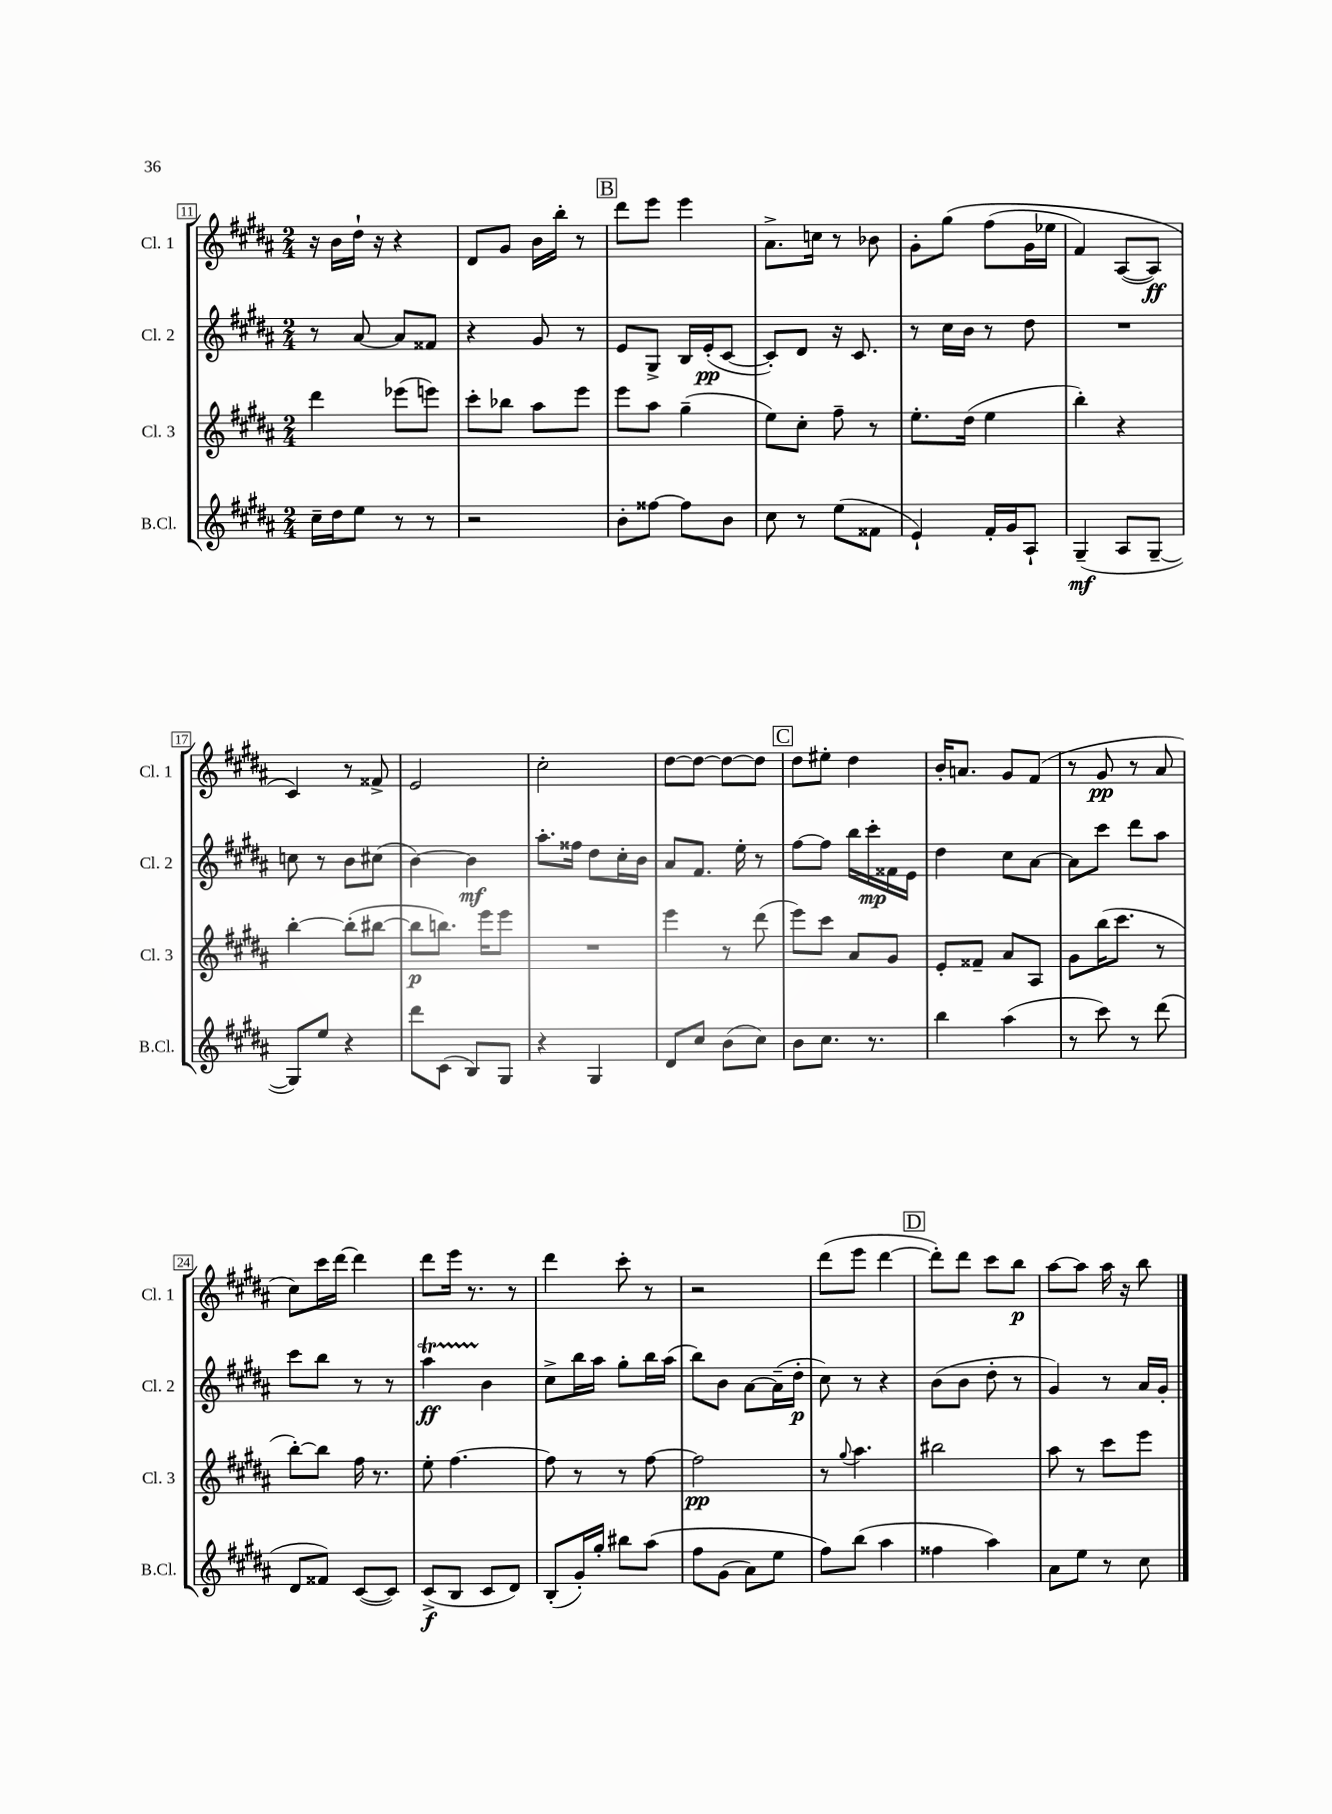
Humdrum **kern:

**kern	**dynam	**kern	**dynam	**kern	**dynam	**kern	**dynam
*part4	*part4	*part3	*part3	*part2	*part2	*part1	*part1
*staff4	*staff4	*staff3	*staff3	*staff2	*staff2	*staff1	*staff1
*I"B.Cl.	*	*I"Cl. 3	*	*I"Cl. 2	*	*I"Cl. 1	*
*I'B.Cl.	*	*I'Cl. 3	*	*I'Cl. 2	*	*I'Cl. 1	*
*clefG2	*	*clefG2	*	*clefG2	*	*clefG2	*
*k[f#c#g#d#a#]	*	*k[f#c#g#d#a#]	*	*k[f#c#g#d#a#]	*	*k[f#c#g#d#a#]	*
*M2/4	*	*M2/4	*	*M2/4	*	*M2/4	*
=11	=11	=11	=11	=11	=11	=11	=11
16cc#~\LL	.	4ddd#\	.	8r	.	16r	.
16dd#\J	.	.	.	.	.	16b\LL	.
8ee\J	.	.	.	[8a#/	.	16dd#`\JJ	.
.	.	.	.	.	.	16r	.
8r	.	(8eee-X\L	.	8a#/L]	.	4r	.
8r	.	8eeen\J)	.	8f##X/J	.	.	.
=12	=12	=12	=12	=12	=12	=12	=12
2r	.	8ccc#'\L	.	4r	.	8d#/L	.
.	.	8bb-X\J	.	.	.	8g#/J	.
.	.	8aa#\L	.	8g#/	.	16b\LL	.
.	.	.	.	.	.	16bb'\JJ	.
.	.	8eee\J	.	8r	.	8r	.
!!LO:REH:place=s1:t=B
=13	=13	=13	=13	=13	=13	=13	=13
8b'\L	.	8eee\L	.	8e/L	.	8ddd#\L	.
[8ff##X\J	.	8aa#\J	.	8G#^/J	.	8eee\J	.
8ff##\L]	.	(4gg#~\	.	16B/LL	.	4eee\	.
.	.	.	.	(16e'/J	pp	.	.
8b\J	.	.	.	[8c#/J	.	.	.
=14	=14	=14	=14	=14	=14	=14	=14
8cc#\	.	8ee\L)	.	8c#'/L])	.	8.a#^\L	.
8r	.	8cc#'\J	.	8d#/J	.	.	.
.	.	.	.	.	.	16ccn\Jk	.
(8ee\L	.	8ff#~\	.	16r	.	8r	.
.	.	.	.	8.c#/	.	.	.
8f##X\J	.	8r	.	.	.	8b-X\	.
=15	=15	=15	=15	=15	=15	=15	=15
4e`/)	.	8.ee'\L	.	8r	.	8g#'\L	.
.	.	.	.	16cc#\LL	.	(8gg#\J	.
.	.	(16dd#\Jk	.	16b\JJ	.	.	.
16f#'/LL	.	4ee\	.	8r	.	(8ff#\L	.
16g#/J	.	.	.	.	.	.	.
8A#`/J	.	.	.	8dd#\	.	16g#\L	.
.	.	.	.	.	.	16ee-X\JJ	.
=16	=16	=16	=16	=16	=16	=16	=16
(4G#~/	mf	4bb'\)	.	2r	.	4f#/)	.
8A#/L	.	4r	.	.	.	([8A#/L	.
[8G#~/J	.	.	.	.	.	8A#/J])	ff
!!LO:LB:g=z
=17	=17	=17	=17	=17	=17	=17	=17
8G#/L])	.	[4bb'\	.	8ccn\	.	4c#/)	.
8ee/J	.	.	.	8r	.	.	.
4r	.	(8bb'\L]	.	8b\L	.	8r	.
.	.	[8bb#X\J	.	(8cc#X\J	.	8f##X^/	.
=18	=18	=18	=18	=18	=18	=18	=18
8ddd#\L	.	8bb#\L]	p	[4b\)	.	2e/	.
(8c#\J	.	8.bbn\J)	.	.	.	.	.
8B/L)	.	.	.	4b\]	mf	.	.
.	.	16eee\KL	.	.	.	.	.
8G#/J	.	8eee\J	.	.	.	.	.
=19	=19	=19	=19	=19	=19	=19	=19
4r	.	2r	.	8.aa#'\L	.	2cc#'\	.
.	.	.	.	16ff##X\Jk	.	.	.
4G#/	.	.	.	8dd#\L	.	.	.
.	.	.	.	16cc#'\L	.	.	.
.	.	.	.	16b\JJ	.	.	.
=20	=20	=20	=20	=20	=20	=20	=20
8d#/L	.	4eee\	.	8a#/L	.	[8dd#\L	.
8cc#/J	.	.	.	8.f#/J	.	8dd#\J_	.
(8b\L	.	8r	.	.	.	8dd#\L_	.
.	.	.	.	16ee'\	.	.	.
8cc#\J)	.	(8ddd#\	.	8r	.	8dd#\J]	.
!!LO:REH:place=s1:t=C
=21	=21	=21	=21	=21	=21	=21	=21
8b\L	.	8eee\L)	.	[8ff#\L	.	8dd#\L	.
8.cc#\J	.	8ccc#\J	.	8ff#\J]	.	8ee#X'\J	.
.	.	8a#/L	.	16bb\LL	.	4dd#\	.
8.r	.	.	.	16ccc#'\	mp	.	.
.	.	8g#/J	.	16f##X\	.	.	.
.	.	.	.	16e\JJ	.	.	.
=22	=22	=22	=22	=22	=22	=22	=22
4bb\	.	8e'/L	.	4dd#\	.	16b'/KL	.
.	.	.	.	.	.	8.an/J	.
.	.	8f##X~/J	.	.	.	.	.
(4aa#\	.	8a#/L	.	8cc#\L	.	8g#/L	.
.	.	8A#/J	.	[8a#\J	.	(8f#/J	.
=23	=23	=23	=23	=23	=23	=23	=23
8r	.	8g#\L	.	8a#\L]	.	8r	.
8ccc#\)	.	(16bb\K	.	8ccc#\J	.	8g#/	pp
.	.	8.ccc#\J	.	.	.	.	.
8r	.	.	.	8ddd#\L	.	8r	.
(8ddd#\	.	8r	.	8aa#\J	.	8a#/	.
!!LO:LB:g=z
=24	=24	=24	=24	=24	=24	=24	=24
8d#/L	.	[8bb'\L)	.	8ccc#\L	.	8cc#\L)	.
8f##X/J)	.	8bb\J]	.	8bb\J	.	16ccc#\L	.
.	.	.	.	.	.	[16ddd#\JJ	.
([8c#/L	.	16ff#\	.	8r	.	4ddd#\]	.
.	.	8.r	.	.	.	.	.
8c#/J])	.	.	.	8r	.	.	.
=25	=25	=25	=25	=25	=25	=25	=25
(8c#^/L	f	8ee'\	.	4aa#t\	ff	8ddd#\L	.
8B/J	.	[4.ff#\	.	.	.	16eee\Jk	.
.	.	.	.	.	.	8.r	.
8c#/L	.	.	.	4b\	.	.	.
8d#/J)	.	.	.	.	.	8r	.
=26	=26	=26	=26	=26	=26	=26	=26
(8B'/L	.	8ff#\]	.	8cc#^\L	.	4ddd#\	.
16g#'/L)	.	8r	.	16bb\L	.	.	.
16gg#'/JJ	.	.	.	16aa#\JJ	.	.	.
8bb#X\L	.	8r	.	8gg#'\L	.	8ccc#'\	.
(8aa#\J	.	[8ff#\	.	16bb\L	.	8r	.
.	.	.	.	(16aa#\JJ	.	.	.
=27	=27	=27	=27	=27	=27	=27	=27
8ff#\L	.	2ff#\]	pp	8bb\L)	.	2r	.
(8g#\J	.	.	.	8b\J	.	.	.
8a#\L)	.	.	.	[8a#\L	.	.	.
8ee\J	.	.	.	(16a#~\L]	.	.	.
.	.	.	.	16dd#'\JJ	p	.	.
=28	=28	=28	=28	=28	=28	=28	=28
8ff#\L)	.	8r	.	8cc#\)	.	(8ddd#\L	.
.	.	8qqgg#/	.	.	.	.	.
(8bb\J	.	4.aa#\	.	8r	.	8eee\J	.
4aa#\	.	.	.	4r	.	[4ddd#\	.
!!LO:REH:place=s1:t=D
=29	=29	=29	=29	=29	=29	=29	=29
4ff##X\	.	2bb#X\	.	(8b\L	.	8ddd#'\L])	.
.	.	.	.	8b\J	.	8ddd#\J	.
4aa#\)	.	.	.	8dd#'\	.	8ccc#\L	.
.	.	.	.	8r	.	8bb\J	p
=30	=30	=30	=30	=30	=30	=30	=30
8a#\L	.	8aa#\	.	4g#/)	.	[8aa#\L	.
8ee\J	.	8r	.	.	.	8aa#\J]	.
8r	.	8ccc#\L	.	8r	.	16aa#\	.
.	.	.	.	.	.	16r	.
8cc#\	.	8eee\J	.	16a#/LL	.	8bb\	.
.	.	.	.	16g#'/JJ	.	.	.
==	==	==	==	==	==	==	==
*-	*-	*-	*-	*-	*-	*-	*-
